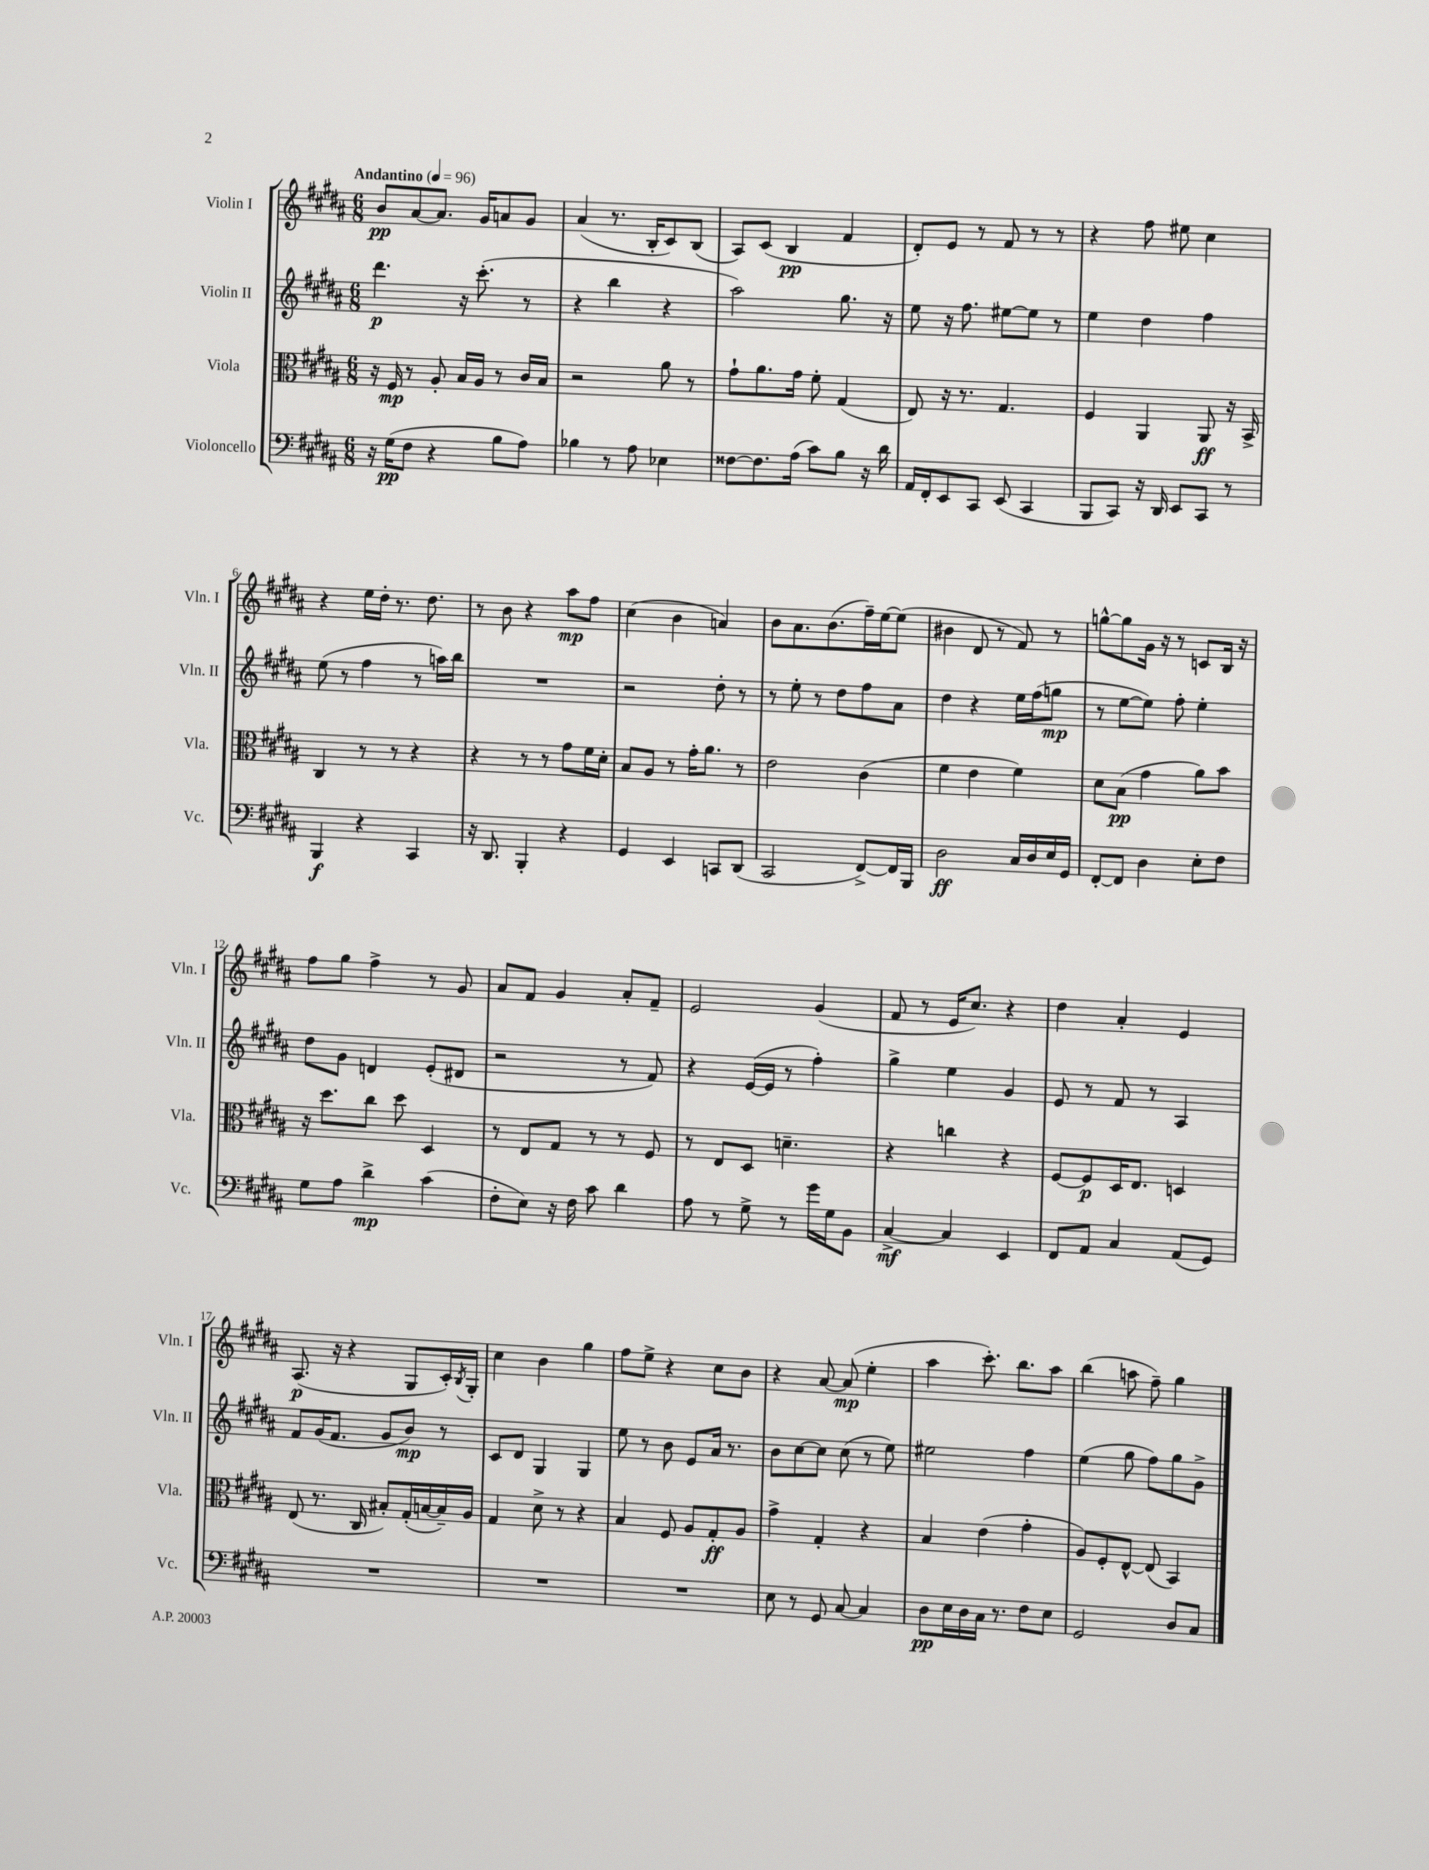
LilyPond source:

<<
\new StaffGroup <<
\new Staff = "s0" \with { instrumentName = "Violin I" shortInstrumentName = "Vln. I" } {
    \clef treble \key b \major \numericTimeSignature \time 6/8 \tempo "Andantino" 4 = 96
    b'8\pp ais'8~ ais'8. gis'16 a'8 gis'8 |
    ais'4( r8. b16-. cis'8) b8( |
    ais8) cis'8( b4\pp fis'4 |
    dis'8-.) e'8 r8 fis'8 r8 r8 |
    r4 fis''8 eis''8 cis''4 |
    r4 e''16 dis''16-. r8. dis''8. |
    r8 b'8 r4 ais''8\mp fis''8 |
    cis''4( b'4 a'4) |
    b'8 ais'8. b'8.( fis''16--) e''16~ e''8( |
    bis'4 dis'8 r8 fis'8) r8 |
    g''8~-^ g''8 gis'16 r16 r8 c'8 b16 r16 |
    fis''8 gis''8 fis''4-> r8 gis'8 |
    ais'8 fis'8 gis'4 ais'8-. fis'8-- |
    e'2 gis'4( |
    fis'8 r8 e'16 cis''8.) r4 |
    dis''4 ais'4-. e'4 |
    ais8.\p( r16 r4 gis8 cis'16-.) \acciaccatura { b8 } gis16-. |
    cis''4 b'4 gis''4 |
    fis''8 e''8-> r4 cis''8 b'8 |
    r4 ais'8~ ais'8\mp( e''4-. |
    ais''4 cis'''8.-.) b''8. ais''8 |
    b''4( a''8 fis''8--) gis''4 \bar "|." |
}
\new Staff = "s1" \with { instrumentName = "Violin II" shortInstrumentName = "Vln. II" } {
    \clef treble \key b \major \numericTimeSignature \time 6/8
    dis'''4.\p r16 cis'''8.-.( r8 |
    r4 b''4 r4 |
    ais''2) gis''8. r16 |
    e''8 r16 fis''8. eis''8~ eis''8 r8 |
    e''4 dis''4 fis''4 |
    e''8( r8 fis''4 r8 a''16) b''16 |
    R2. |
    r2 dis''8-. r8 |
    r8 e''8-. r8 dis''8 fis''8 ais'8 |
    dis''4 r4 e''16 fis''16( g''8\mp |
    r8 e''8~ e''8) fis''8-. e''4-. |
    dis''8 gis'8 d'4 e'8-.( dis'8 |
    r2 r8 fis'8) |
    r4 e'16~( e'16 r8 fis''4-.) |
    gis''4-> e''4 gis'4 |
    e'8 r8 fis'8 r8 ais4 |
    fis'8 gis'16( fis'8. gis'8 b'8\mp) r8 |
    cis'8 dis'8 gis4 gis4 |
    e''8 r8 b'8 e'8 ais'16 r8. |
    b'8 cis''8~ cis''8 cis''8( r8 e''8) |
    eis''2 fis''4 |
    e''4( gis''8 fis''8) gis''8 gis'8-> \bar "|." |
}
\new Staff = "s2" \with { instrumentName = "Viola" shortInstrumentName = "Vla." } {
    \clef alto \key b \major \numericTimeSignature \time 6/8
    r16 fis16\mp r8 ais8-. b16 ais16 r8 cis'16 b16 |
    r2 ais'8 r8 |
    gis'8-! ais'8. gis'16 fis'8-. gis4( |
    e8) r16 r8. gis4. |
    fis4 ais,4 ais,8\ff r16 b,16-> |
    cis4 r8 r8 r4 |
    r4 r8 r8 gis'8 fis'16 dis'16-. |
    b8 ais8 r8 gis'16-. ais'8. r8 |
    e'2 cis'4( |
    fis'4 e'4 fis'4) |
    dis'8 b8\pp( gis'4 ais'8) b'8 |
    r16 dis''8. cis''8 dis''8 dis4 |
    r8 e8 gis8 r8 r8 fis8 |
    r8 e8 dis8 d'4.-- |
    r4 c''4 r4 |
    fis8~ fis8\p dis16 e8. d4 |
    e8( r8. cis16 bis8-.) gis16-.( b16~ b16--) ais16 |
    gis4 dis'8-> r8 r4 |
    b4 fis8 ais8 gis8-.\ff ais8 |
    gis'4-> gis4-. r4 |
    b4 e'4( gis'4-. |
    ais8) fis8-. e8~-^ e8( b,4) \bar "|." |
}
\new Staff = "s3" \with { instrumentName = "Violoncello" shortInstrumentName = "Vc." } {
    \clef bass \key b \major \numericTimeSignature \time 6/8
    r16 gis16\pp( fis8 r4 b8 ais8) |
    bes4 r8 ais8 ees4 |
    fisis8~ fisis8. ais16( cis'8) b8 r16 dis'16 |
    ais,16 fis,16-. e,8 cis,8 e,8( cis,4 |
    b,,8 cis,8) r16 dis,16 e,8 cis,8 r8 |
    b,,4\f r4 cis,4 |
    r16 dis,8. b,,4-. r4 |
    gis,4 e,4 c,8 dis,8( |
    cis,2 fis,8~->) fis,16 b,,16 |
    dis2\ff cis16 dis16 e16 gis,16 |
    fis,8~-. fis,8 dis4 e8-. fis8 |
    gis8 ais8 dis'4->\mp cis'4( |
    fis8-. e8) r16 fis16 cis'8 dis'4 |
    ais8 r8 gis8-> r8 gis'16 gis16 b,8 |
    cis4~->\mf cis4 e,4 |
    fis,8 ais,8 cis4 ais,8( gis,8) |
    R2. |
    R2. |
    R2. |
    e8 r8 gis,8 cis8~ cis4 |
    dis8\pp e16 dis16 cis16 r8. fis8 e8 |
    gis,2 dis8 cis8 \bar "|." |
}
>>
>>
